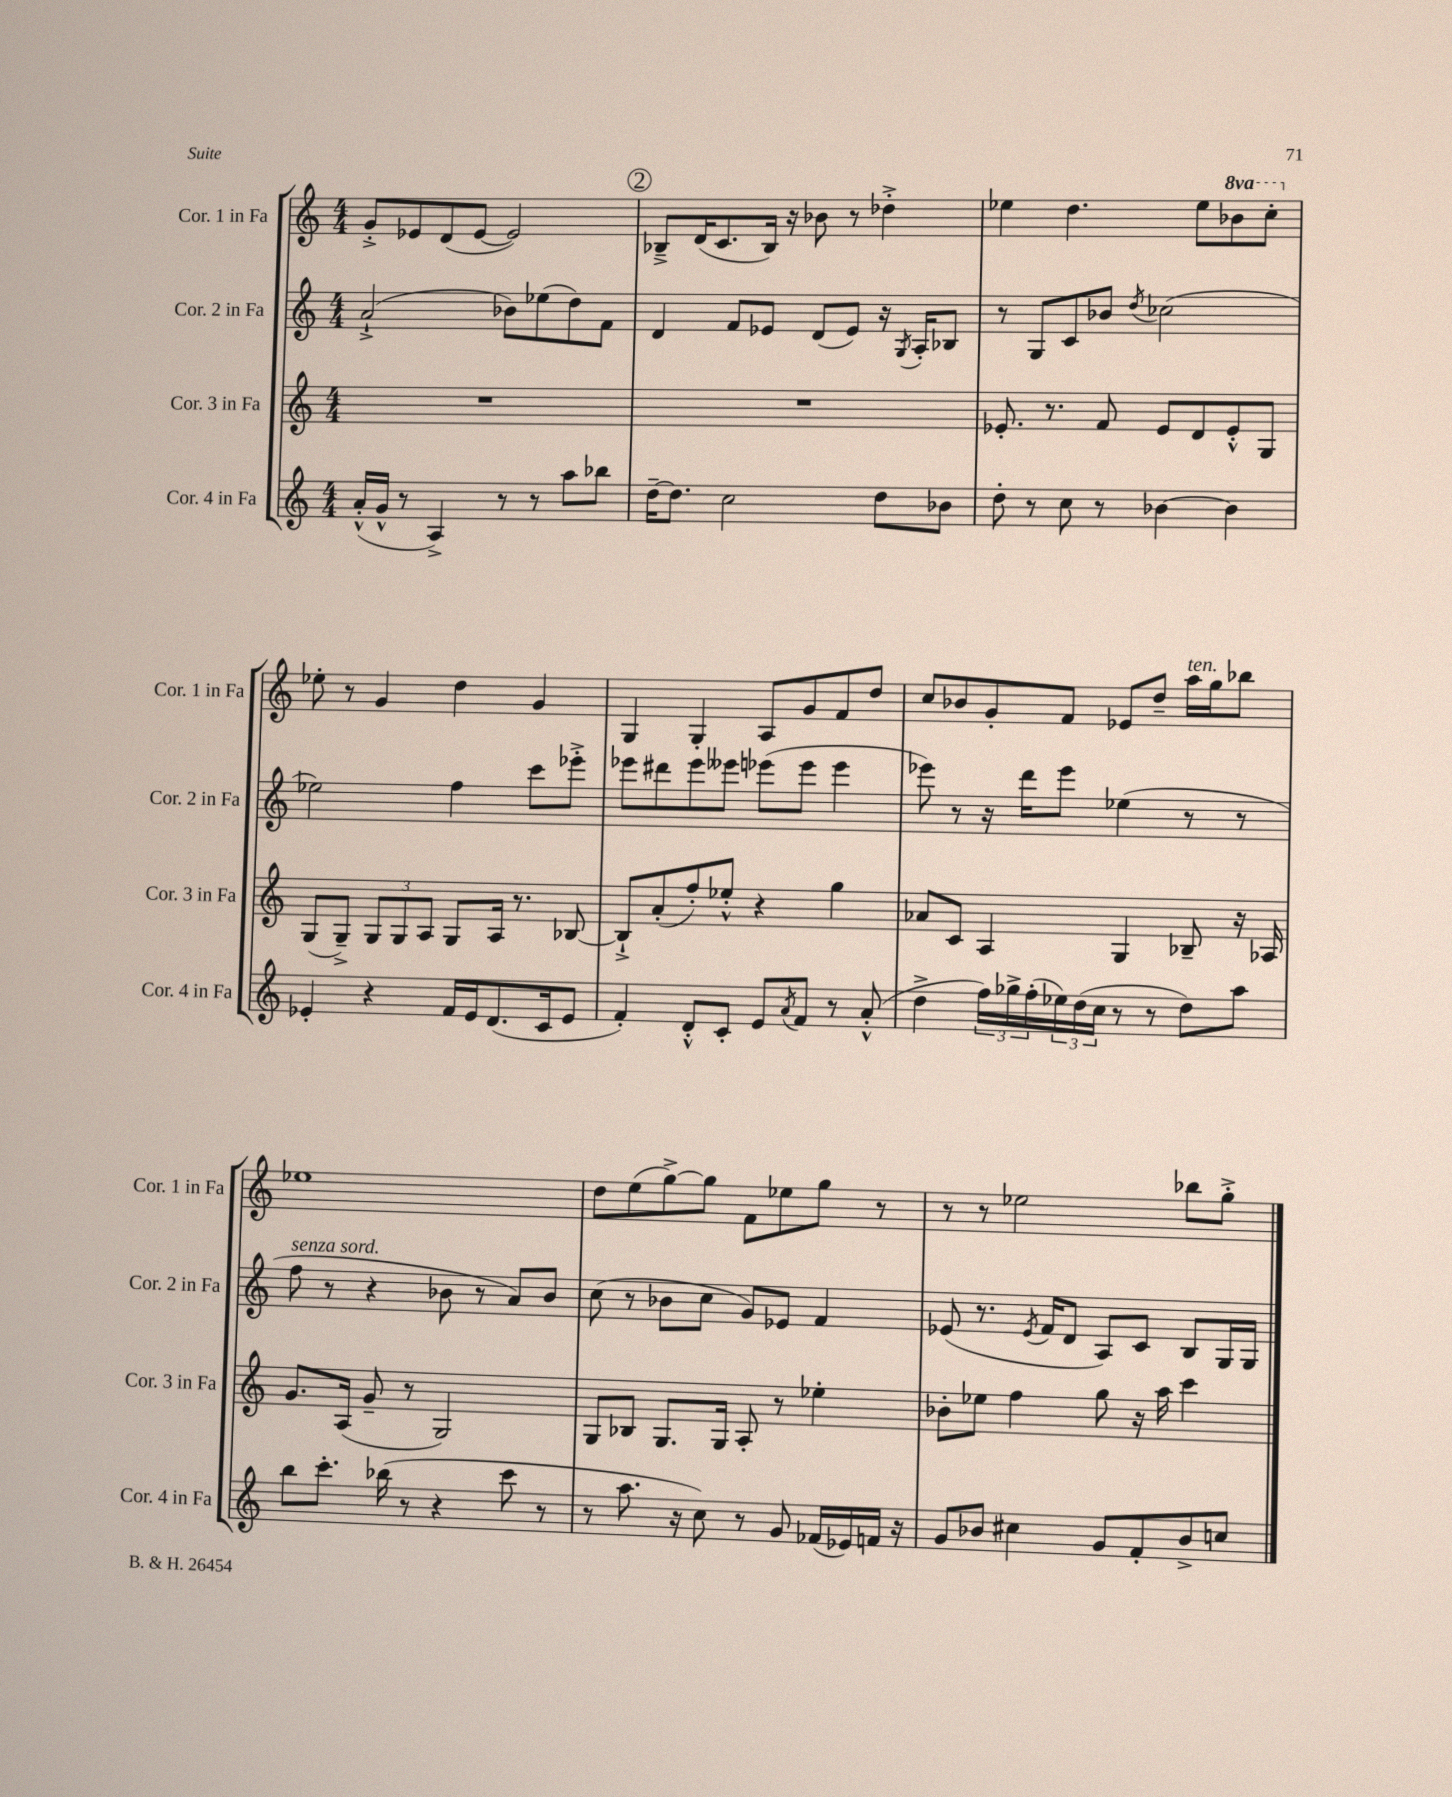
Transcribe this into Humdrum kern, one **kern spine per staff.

**kern	**kern	**kern	**kern
*part4	*part3	*part2	*part1
*staff4	*staff3	*staff2	*staff1
*I"Cor. 4 in Fa	*I"Cor. 3 in Fa	*I"Cor. 2 in Fa	*I"Cor. 1 in Fa
*I'Cor. 4 in Fa	*I'Cor. 3 in Fa	*I'Cor. 2 in Fa	*I'Cor. 1 in Fa
*clefG2	*clefG2	*clefG2	*clefG2
*k[]	*k[]	*k[]	*k[]
*M4/4	*M4/4	*M4/4	*M4/4
=82	=82	=82	=82
(16a'^^/LL	1r	(2a`^/	8g'^/L
16g^^/JJ	.	.	.
8r	.	.	8e-X/
4A^/)	.	.	(8d/
.	.	.	[8e-/J
8r	.	8b-X\L)	2e-/])
8r	.	(8ee-X\	.
8aa\L	.	8dd\)	.
8bb-X\J	.	8f\J	.
!!LO:REH:place=s1:t=2
=83	=83	=83	=83
[16dd~\KL	1r	4d/	8B-X~^/L
8.dd\J]	.	.	.
.	.	.	(16d/K
.	.	.	8.c/
2cc\	.	8f/L	.
.	.	8e-X/J	16B-/Jk)
.	.	.	16r
.	.	(8d/L	8b-X\
.	.	8e-/J)	8r
8dd\L	.	16r	4dd-X'^\
.	.	8qG/	.
.	.	16A'/KL	.
8b-X\J	.	8B-X/J	.
=84	=84	=84	=84
8dd'\	8.e-X'/	8r	4ee-X\
8r	.	8G/L	.
.	8.r	.	.
8cc\	.	8c/	4.dd\
8r	8f/	8b-X/J	.
.	.	8qdd/	.
[4b-X\	8e-/L	(2cc-X\	.
.	8d/	.	8ee-\L
*	*	*	*8va
4b-\]	8e-'^^/	.	8bb-X\
.	8G/J	.	8ccc'\J
!!LO:LB:g=z
=85	=85	=85	=85
*	*	*	*X8va
4e-X'/	(8G/L	2ee-X\)	8ee-X'\
.	8G~^/J)	.	8r
4r	12G/L	.	4g/
.	12G/	.	.
.	12A/J	.	.
16f/LL	8G/L	4ff\	4dd\
16e-/J	.	.	.
(8.d/	16A/Jk	.	.
.	8.r	.	.
.	.	8ccc\L	4g/
16c/k	.	.	.
8e-/J	[8B-X/	8eee-X'^\J	.
=86	=86	=86	=86
4f'/)	8B-`^/L]	8eee-X\L	4G/
.	(8a'/	8ddd#X\	.
8d'^^/L	8ff'/)	8eee-\	4G'/
8c'/J	8ee-X'^^/J	8eee--X\J	.
8e/L	4r	(8eee-X\L	8A/L
8qa/	.	.	.
8f/J	.	8eee-\J	8g/
8r	4gg\	4eee-\	8f/
(8a'^^/	.	.	8dd/J
=87	=87	=87	=87
4dd^\	8a-X/L	8eee-X\)	8cc/L
.	8c/J	8r	8b-X/
24ff\LL)	4A/	16r	8g'/
24gg-X^\	.	.	.
.	.	16ddd\KL	.
(24ff'\	.	.	.
24ee-X\)	.	8eee-\J	8f/J
(24dd\	.	.	.
24cc\JJ	.	.	.
8r	4G/	(4ee-X\	8e-X/L
8r	.	.	8dd~/J
!	!	!	!LO:TX:a:i:t=ten.
8dd\L)	8B-X~/	8r	16aa\LL
.	.	.	16gg\J
8aa\J	16r	8r	8bb-X\J
.	16A-X/	.	.
!!LO:LB:g=z
=88	=88	=88	=88
!	!	!LO:TX:a:i:t=senza sord.	!
8bb\L	8.g/L	8ff\	1ee-X
8.ccc'\J	.	8r	.
.	(16A/Jk	.	.
.	8g~/	4r	.
(16bb-X\	.	.	.
8r	8r	.	.
4r	2G/)	8b-X\	.
.	.	8r	.
8ccc\	.	8a/L)	.
8r	.	8b-/J	.
=89	=89	=89	=89
8r	8G/L	(8cc\	8dd\L
8.aa\	8B-X/J	8r	(8ee\
.	8.G/L	8b-X\L	[8gg^\)
16r	.	.	.
8cc\)	.	8cc\J	8gg\J]
.	16G/Jk	.	.
8r	8A'/	8g/L)	8f\L
8g/	8r	8e-X/J	8ee-X\
(16f-X/LL	4ee-X'\	4f/	8gg\J
16e-X/)	.	.	.
16fn/JJ	.	.	8r
16r	.	.	.
=90	=90	=90	=90
8g/L	8b-X'\L	(8e-X/	8r
8b-X/J	8ee-X\J	8.r	8r
4cc#X\	4ff\	.	2ee-X\
.	.	8qe-/	.
.	.	16f/KL	.
.	.	8d/J	.
8g/L	8gg\	8A/L)	.
8f'/	16r	8c/J	.
.	16aa\	.	.
8b-^/	4ccc\	8B/L	8bb-X\L
8ccn/J	.	16G/L	8gg'^\J
.	.	16G/JJ	.
==	==	==	==
*-	*-	*-	*-
